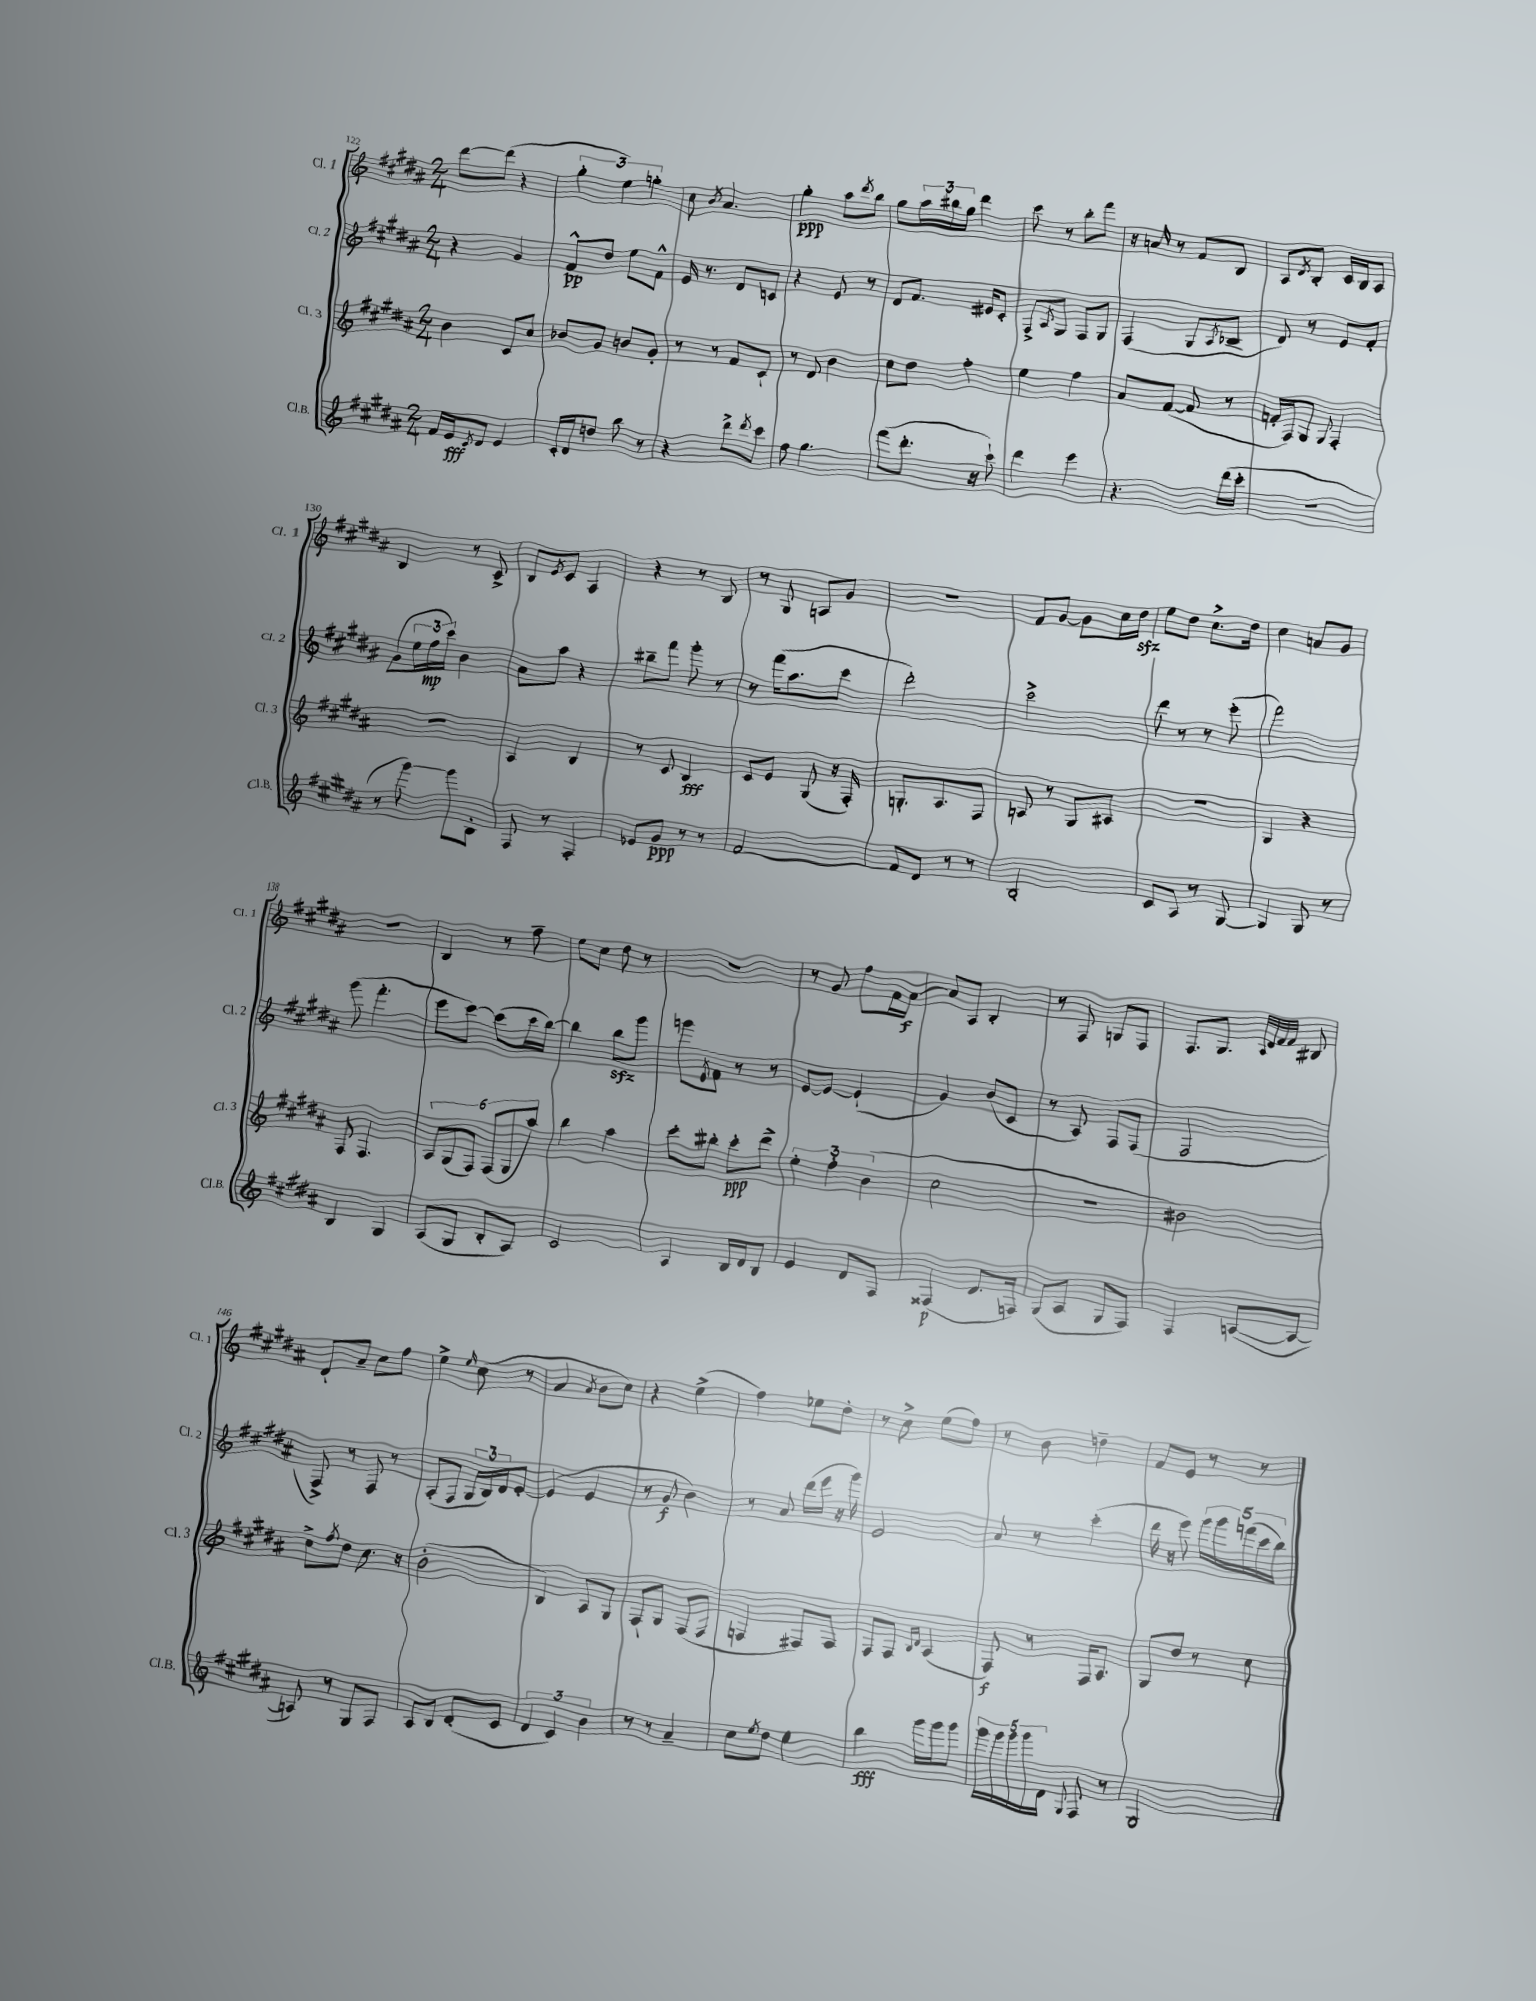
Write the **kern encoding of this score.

**kern	**kern	**kern	**kern
*staff4	*staff3	*staff2	*staff1
*clefG2	*clefG2	*clefG2	*clefG2
*k[f#c#g#d#a#]	*k[f#c#g#d#a#]	*k[f#c#g#d#a#]	*k[f#c#g#d#a#]
*M2/4	*M2/4	*M2/4	*M2/4
16f#	4b	4r	[8ddd#
16e	.	.	.
8qc#	.	.	.
8d#	.	.	(8ddd#]
4e	8c#	4g#	4r
.	8cc#	.	.
=	=	=	=
16c#'	8b-	8f#^^	6gg#'
16d#	.	.	.
8dd	8g#	8dd#	.
.	.	.	6ee)
8bb	8b	8ee	.
.	.	.	6gg'
8r	8g#'	8f#^^	.
=	=	=	=
4r	8r	16e	8cc#
.	.	8.r	.
.	.	.	8qb
.	8r	.	4.a#
8ddd#^	8f#	8d#	.
8qddd#	.	.	.
8ccc#	8c#`	8c	.
=	=	=	=
8ff#	8r	4r	4gg#'
4.gg#	8d#	.	.
.	4b	8e	8aa#
.	.	.	8qddd#
.	.	8r	8bb
=	=	=	=
(8fff#	8cc#	8d#	8gg#
8.ddd#'	8dd#	8.f#	24aa#
.	.	.	24bb#
.	.	.	24gg#
.	4ff#'	.	4ddd#
16r	.	16e#	.
8ccc#`)	.	8c#'	.
=	=	=	=
4ddd#	4ee	8F#^	8ccc#
.	.	8qA#	.
.	.	8G#	8r
4eee	4ff#	8F#	8bb'
.	.	8G#	8fff#
=	=	=	=
4.r	8a#	(4F#	16r
.	.	.	16a
.	([8f#	.	8r
.	8f#]	8G#	8f#
.	.	8qA#	.
(16ddd#	8r	8B-~	8B
16ccc#'	.	.	.
=	=	=	=
2r	16f'	8d#)	8A#
.	16F#)	.	.
.	.	.	8qd#
.	8G#	8r	8B'
.	8qqG#	.	.
.	4F#'	8e	16c#
.	.	.	16B
.	.	8f#'	8A#
=	=	=	=
8r	2r	(8g#	4B
[8ggg#)	.	24ee	.
.	.	24ff#	.
.	.	24ccc#)	.
8ggg#]	.	4b	8r
8B'	.	.	8c#^
=	=	=	=
8F#	4A#	8a#	8B
.	.	.	8qe
8r	.	8aa#	8c#
4F#'	4B	4r	4A#
=	=	=	=
8e-	8r	8bb#~	4r
8g#	8c#	8fff#	.
8r	4B	8ggg#'	8r
8r	.	8r	8B
=	=	=	=
[2f#	8c#	8r	8r
.	8e	(16fff#	8G#
.	.	8.aa#	.
.	(8G#	.	8A
.	16r	8ccc#	8g#
.	16F#')	.	.
=	=	=	=
8f#]	8.G'	2ddd#')	2r
8d#	.	.	.
.	8.A#	.	.
8r	.	.	.
8r	8F#	.	.
=	=	=	=
2B'	8A	2ccc#^	8f#
.	8r	.	[8g#
.	8G#	.	8g#]
.	8A#	.	16cc#
.	.	.	16dd#
=	=	=	=
8c#	2r	8ddd#	8ee
8A#	.	8r	8dd#
8r	.	8r	8.cc#^
[8G#	.	(8eee'	.
.	.	.	16dd#
=	=	=	=
4G#]	4G#	2fff#)	4cc#
8G#	4r	.	8a
8r	.	.	8g#
=	=	=	=
4B	8F#	(8ggg#	2r
.	4.F#	4.fff#'	.
4G#	.	.	.
=	=	=	=
(8A#	12A#	8eee	4B
.	(12G#	.	.
8G#	.	[8ccc#)	.
.	12F#)	.	.
8B'	(12F#	(8ccc#]	8r
.	12G#	.	.
8A#)	.	16ccc#	8ff#~
.	12aa#)	.	.
.	.	[16bb)	.
=	=	=	=
2c#	4bb	4bb]	8ee
.	.	.	8cc#
.	4aa#	8bb	8dd#
.	.	8ggg#	8r
=	=	=	=
4A#	8ccc#'	8ggg	2r
.	.	8qe	.
.	8bb#'	8f#	.
16B	8ccc#'	8r	.
16d#	.	.	.
8B	8ddd#^	8r	.
=	=	=	=
4e	6ee'	[8e	8r
.	.	8e_	8g#
.	6ff#'	.	.
8d#	.	(4e`]	8ff#
.	(6b	.	.
8F#	.	.	16f#
.	.	.	[16a#
=	=	=	=
(4F##	2cc#	4g#)	8a#]
.	.	.	8A#
8.d#	.	(8b	4B'
.	.	8c#	.
16F)	.	.	.
=	=	=	=
(8G#	2r	8r	8r
8A#	.	8A#)	8F#
8G#	.	8F#	8G
8F#)	.	(8F#	8F#
=	=	=	=
4F#	2b#)	2F#	8.F#
.	.	.	8.G#
([8A	.	.	.
.	.	.	32qqA#
.	.	.	32qqd#
.	.	.	32qqf#
.	.	.	32qqf#
8A_	.	.	8B#
=	=	=	=
8A])	8cc#^	8F#^)	8d#`
.	8qff#	.	.
8r	8dd#	8r	8a#~
8G#	8.cc#	8F#	8cc#
8F#	.	8r	8ff#
.	16r	.	.
=	=	=	=
8A#	(2b'	(8A#'	4ee^
8B	.	8F#	.
.	.	.	16qqee
(8d#'	.	24G#	(8cc#
.	.	24B)	.
.	.	24d#	.
8c#	.	[8e'	8r
=	=	=	=
6d#	4B)	(4e]	4a#
6c#)	.	.	.
.	.	.	8qa#
.	8A#	4e	8b
6b	.	.	.
.	8G#	.	8cc#)
=	=	=	=
8r	8F#`	8r	4r
8r	8G#	8g#	.
4a#~	(8F#	4b)	(4ee^
.	8F#	.	.
=	=	=	=
8cc#	4F	8r	4ff#)
8qee	.	.	.
8dd#	.	8a#	.
4ee	8F#)	(16ddd#	8ee-
.	.	16eee	.
.	8F#	16r	8dd#'
.	.	16ggg#)	.
=	=	=	=
4bb	8F#	2e	8r
.	8F#	.	8cc#^
.	16qqB	.	.
.	16qqd#	.	.
16ggg#	(4A#	.	(8ee
16ggg#	.	.	.
8ggg#	.	.	8ff#)
=	=	=	=
20ggg#	8F#)	8a#	8r
20ggg#	.	.	.
20ggg#	.	.	.
.	8r	8r	8b
20ggg#	.	.	.
20d#	.	.	.
8qqG#	.	.	.
8F#	16F#	(4ccc#'	4dd~
.	8.A#	.	.
8r	.	.	.
=	=	=	=
2G#	8G#	16ddd#	8f#
.	.	16r	.
.	8dd#	8eee)	8e
.	8r	20ggg#	8r
.	.	20ggg#	.
.	.	(20fff	.
.	8cc#	.	8r
.	.	20ccc#	.
.	.	20bb)	.
==	==	==	==
*-	*-	*-	*-
